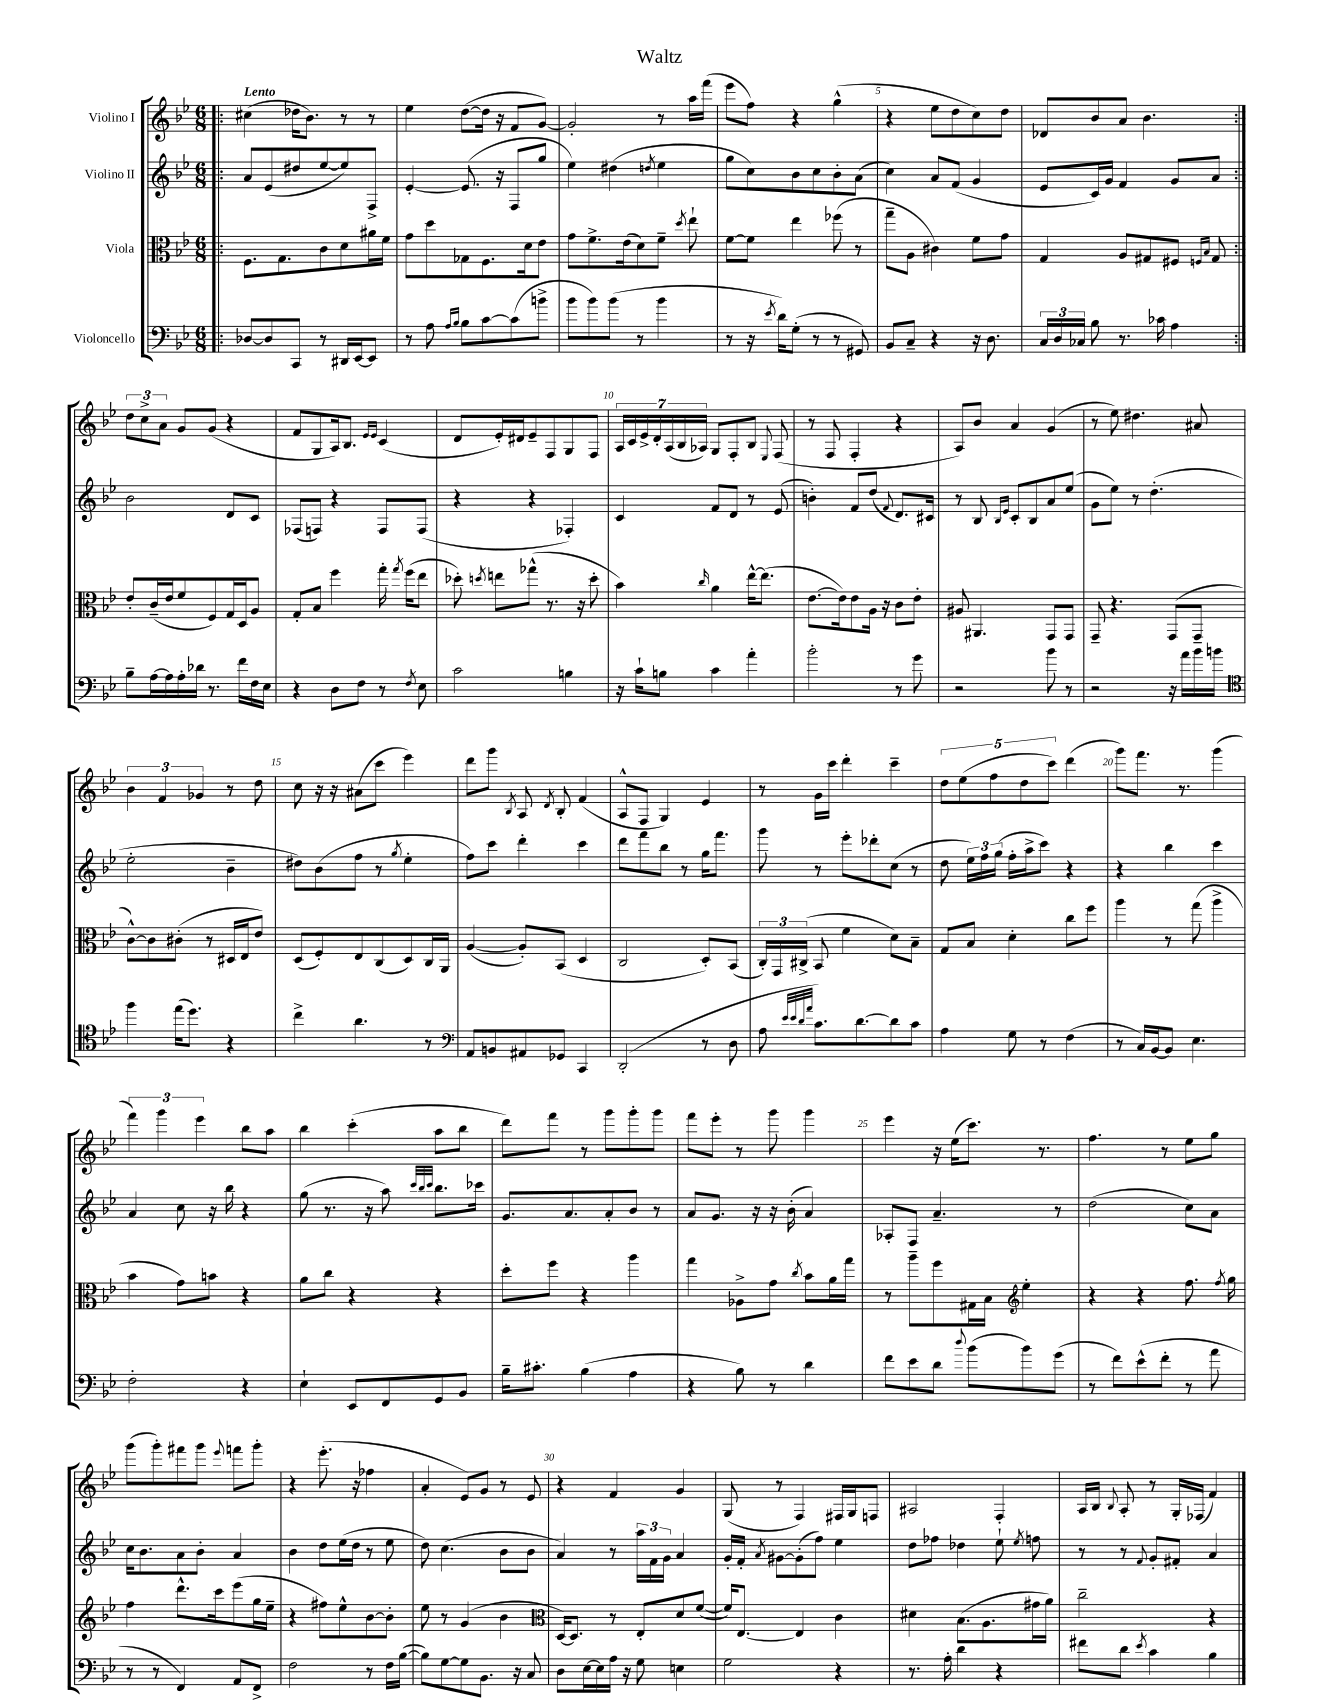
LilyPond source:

\header { title = "Waltz" }
<<
\new StaffGroup <<
\new Staff = "s0" \with { instrumentName = "Violino I" } {
    \clef treble \key bes \major \numericTimeSignature \time 6/8 \tempo "Lento"
    \autoBeamOff \repeat volta 2 { \bar ".|:" cis''4( des''16[ bes'8.]) r8 r8 |
    ees''4 d''8[~( d''16] r16 f'8[ g'8]~) |
    g'2-. r8 a''16[ f'''16]( |
    ees'''8[ f''8]) r4 g''4-^( |
    r4 ees''8[ d''8 c''8) d''8] |
    des'8[ bes'8 a'8] bes'4. | }
    \tuplet 3/2 { d''8[ c''8-> a'8] } g'8[ g'8]( r4 |
    f'8[ g8 a16) bes8.] \grace { ees'16[ ees'16] } c'4( |
    d'8[ ees'16-.) dis'16 ees'8-- f8 g8 f8] |
    \tuplet 7/4 { a16[ c'16 ees'16-> d'16-. a16( bes16 aes16]) } g8[ f8-. bes8] \appoggiatura { ees8 } f8( |
    r8 f8 f4-. r4 |
    a8[) bes'8] a'4 g'4( |
    r8 ees''8) dis''4. ais'8 |
    \tuplet 3/2 { bes'4 f'4 ges'4 } r8 d''8 |
    c''8 r16 r16 ais'8[( c'''8] ees'''4) |
    d'''8[ g'''8] \acciaccatura { bes8 } a8 \acciaccatura { d'8 } bes8-. f'4( |
    a8[-^ f8] g4) ees'4 |
    r8 g'16[ c'''16] d'''4-. c'''4-- |
    \tuplet 5/4 { d''8[ ees''8( f''8 d''8 c'''8]) } d'''4( |
    g'''8[) f'''8.] r8. g'''4( |
    \tuplet 3/2 { f'''4) g'''4 ees'''4 } bes''8[ a''8] |
    bes''4 c'''4-.( a''8[ bes''8] |
    d'''8[) f'''8] r8 g'''8[ g'''8-. g'''8] |
    f'''8[ ees'''8]-. r8 g'''8 g'''4 |
    ees'''4 r16 ees''16[( c'''8.]) r8. |
    f''4. r8 ees''8[ g''8] |
    g'''8[( g'''8-.) fis'''8 g'''8] \appoggiatura { ees'''8 } f'''8[ g'''8]-. |
    r4 ees'''8.-.( r16 fes''4 |
    a'4-. ees'8[) g'8] r8 ees'8 |
    r4 f'4 g'4 |
    g8( r8 f4) fis16[ g16 f8] |
    ais2 f4-. |
    a16[ bes16] \appoggiatura { bes8 } a8-. r8 g16[-. fes16]( f'4) \bar "|." |
}
\new Staff = "s1" \with { instrumentName = "Violino II" } {
    \clef treble \key bes \major \numericTimeSignature \time 6/8
    \autoBeamOff \repeat volta 2 { \bar ".|:" a'8[ ees'8( dis''8 ees''8~ ees''8) f8]-> |
    ees'4~-. ees'8.( r16 f8[ g''8] |
    ees''4) dis''4( \acciaccatura { d''8 } ees''4 |
    g''8[ c''8) bes'8 c''8 bes'8-. a'8]( |
    c''4) a'8[ f'8]( g'4 |
    ees'8[ c'16) g'16] f'4 g'8[ a'8] | }
    bes'2 d'8[ c'8] |
    fes8[( f8]) r4 f8[ f8]( |
    r4 r4 fes4-.) |
    c'4 f'8[ d'8] r8 ees'8( |
    b'4-.) f'8[ d''8]( \appoggiatura { f'8 } d'8.[) cis'16] |
    r8 bes8 \grace { bes16[ ees'16] } c'8[-. bes8 a'8 ees''8]( |
    g'8[ ees''8]) r8 d''4.-.( |
    ees''2-. bes'4-- |
    dis''8[) bes'8( f''8] r8 \acciaccatura { g''8 } ees''4-. |
    f''8[) c'''8] d'''4-. c'''4 |
    d'''8[ f'''8 bes''8] r8 g''16[ f'''8.] |
    g'''8 r8 ees'''8[-. des'''8-. c''8]( r8 |
    d''8 \tuplet 3/2 { ees''16[) f''16 g''16]( } f''16[-. a''16-> c'''8]) r4 |
    r4 bes''4 c'''4 |
    a'4 c''8 r16 bes''16 r4 |
    g''8( r8. r16 a''8) \grace { c'''32[ bes''32 c'''32] } bes''8.[ ces'''16] |
    g'8.[ a'8. a'8-. bes'8] r8 |
    a'8[ g'8.] r16 r16 bes'16-.( a'4) |
    aes8[-. f8] a'4.-- r8 |
    d''2( c''8[) a'8] |
    c''16[ bes'8. a'8 bes'8]-. a'4 |
    bes'4 d''8[ ees''16( d''16] r8 ees''8 |
    d''8) c''4.( bes'8[ bes'8] |
    a'4) r8 \tuplet 3/2 { a''16[ f'16 g'16] } a'4 |
    g'16[-. f'16]-. \acciaccatura { a'8 } gis'8[~ gis'8-.( f''8]) ees''4 |
    d''8[ fes''8] des''4 ees''8-! \acciaccatura { ees''8 } f''8 |
    r8 r8 \appoggiatura { f'8 } g'8[-. fis'8]-. a'4 \bar "|." |
}
\new Staff = "s2" \with { instrumentName = "Viola" } {
    \clef alto \key bes \major \numericTimeSignature \time 6/8
    \autoBeamOff \repeat volta 2 { \bar ".|:" f8.[ g8. c'8 d'8 ais'16 f'16] |
    g'8[ d''8 ges8 f8. d'16 ees'8] |
    g'8[ f'8.-> ees'16( d'8) f'8]-- \acciaccatura { d''8 } ees''8-! |
    f'8[~ f'8] ees''4 fes''8( r8 |
    g''8[-- a8] cis'4) f'8[ g'8] |
    g4 a8[ gis8 fis8] \grace { f16[ bes16] } gis8 | }
    ees'8[-. c'16--( ees'16 f'8 f8) g16 d16 a8] |
    g8[-. bes8] f''4 g''16-. \acciaccatura { g''8 } f''16[( ees''8] |
    des''8-.) \acciaccatura { d''8 } e''8[ ges''8]-^( r8. r16 d''8-. |
    bes'4) \grace { c''16 } a'4 ees''16[~-^ ees''8.]( |
    ees'8.[~ ees'16) ees'8 a16] r16 c'8[ ees'8]-. |
    ais8 ais,4. g,8[ g,8] |
    g,8-- r4. g,8[( g,8]-- |
    c'8[~-^) c'8 cis'8]-.( r8 dis16[ ees16 ees'8]) |
    d8[( f8-.) ees8 c8( d8) c16 a,16] |
    a4~( a8[-.) bes,8]( d4 |
    c2 d8[-.) bes,8]( |
    \tuplet 3/2 { c16[-.) g,16 cis16]->( } bes,8 f'4 d'8[) bes8]-- |
    g8[ bes8] d'4-. c''8[ f''8] |
    a''4 r8 g''8( a''4-> |
    bes'4 g'8[) b'8] r4 |
    a'8[ c''8] r4 r4 |
    d''8[-. f''8] r4 a''4 |
    g''4 aes8[-> g'8] \acciaccatura { c''8 } bes'8[ a'16 g''16] |
    r8 a''8[-- f''8 gis16 bes16] \clef treble ees''4-. |
    r4 r4 f''8. \acciaccatura { f''8 } g''16 |
    f''4 d'''8.[-^ c'''16 ees'''8( g''16 ees''16]-- |
    r4 fis''8[) ees''8-^ bes'8~ bes'8]-. |
    ees''8 r8 g'4( bes'4 |
    \clef alto d16[~) d8.] r8 ees8[-. d'8 f'8]~( |
    f'16[) ees8.]~ ees4 c'4 |
    dis'4 bes8.[( a8. gis'16 a'16]) |
    c''2-- r4 \bar "|." |
}
\new Staff = "s3" \with { instrumentName = "Violoncello" } {
    \clef bass \key bes \major \numericTimeSignature \time 6/8
    \autoBeamOff \repeat volta 2 { \bar ".|:" des8[~ des8 c,8] r8 dis,16[ ees,16~ ees,8] |
    r8 a8 \grace { a16[ bes16] } bes8[ c'8~ c'8( b'8]-> |
    bes'8[ bes'8) bes'8]( r8 bes'4 |
    r8 r16 \acciaccatura { ees'8 } d'16[) g8]-.( r8 r8 gis,8) |
    bes,8[ c8]-- r4 r16 d8. |
    \tuplet 3/2 { c16[ d16 ces16] } bes8 r8. ces'16 a4 | }
    bes8[-- a16~ a16 a16-. des'16] r8. f'16[ f16 ees16] |
    r4 d8[ f8] r8 \acciaccatura { f8 } ees8 |
    c'2 b4 |
    r16 c'16[-! b8] c'4 a'4-. |
    bes'2-. r8 g'8 |
    r2 bes'8 r8 |
    r2 r16 a'16[ bes'16 b'16] |
    \clef tenor f''4 ees''16[( d''8.]) r4 |
    c''4-> a'4. r8 |
    \clef bass a,8[ b,8 ais,8 ges,8] c,4 |
    d,2-.( r8 d8 |
    a8 \grace { ees'32[ ees'32 d'32 a'32] } c'8.[) d'8.~ d'8 c'8] |
    a4 g8 r8 f4( |
    r8 c16[) bes,16~ bes,8] ees4. |
    f2-. r4 |
    ees4-! ees,8[ f,8 g,8 bes,8] |
    bes16[-- cis'8.]-. bes4( a4 |
    r4 bes8) r8 d'4 |
    f'8[ ees'8 d'8] \appoggiatura { d''8 } bes'8[( bes'8) g'8]( |
    r8 f'8[) ees'8-^( f'8]-. r8 a'8 |
    r8 r8 f,4) a,8[ f,8]-> |
    f2 r8 f16[ bes16]~( |
    bes8[) g8~ g8 bes,8.] r16 c8 |
    d8[ ees16~ ees16 a16] r16 g8 e4 |
    g2 r4 |
    r8. a16-. d'4 r4 |
    fis'8[ d'8] \acciaccatura { ees'8 } c'4 bes4 \bar "|." |
}
>>
>>
\layout { \context { \Score \override BarNumber.break-visibility = ##(#f #t #t) barNumberVisibility = #(every-nth-bar-number-visible 5) } }
